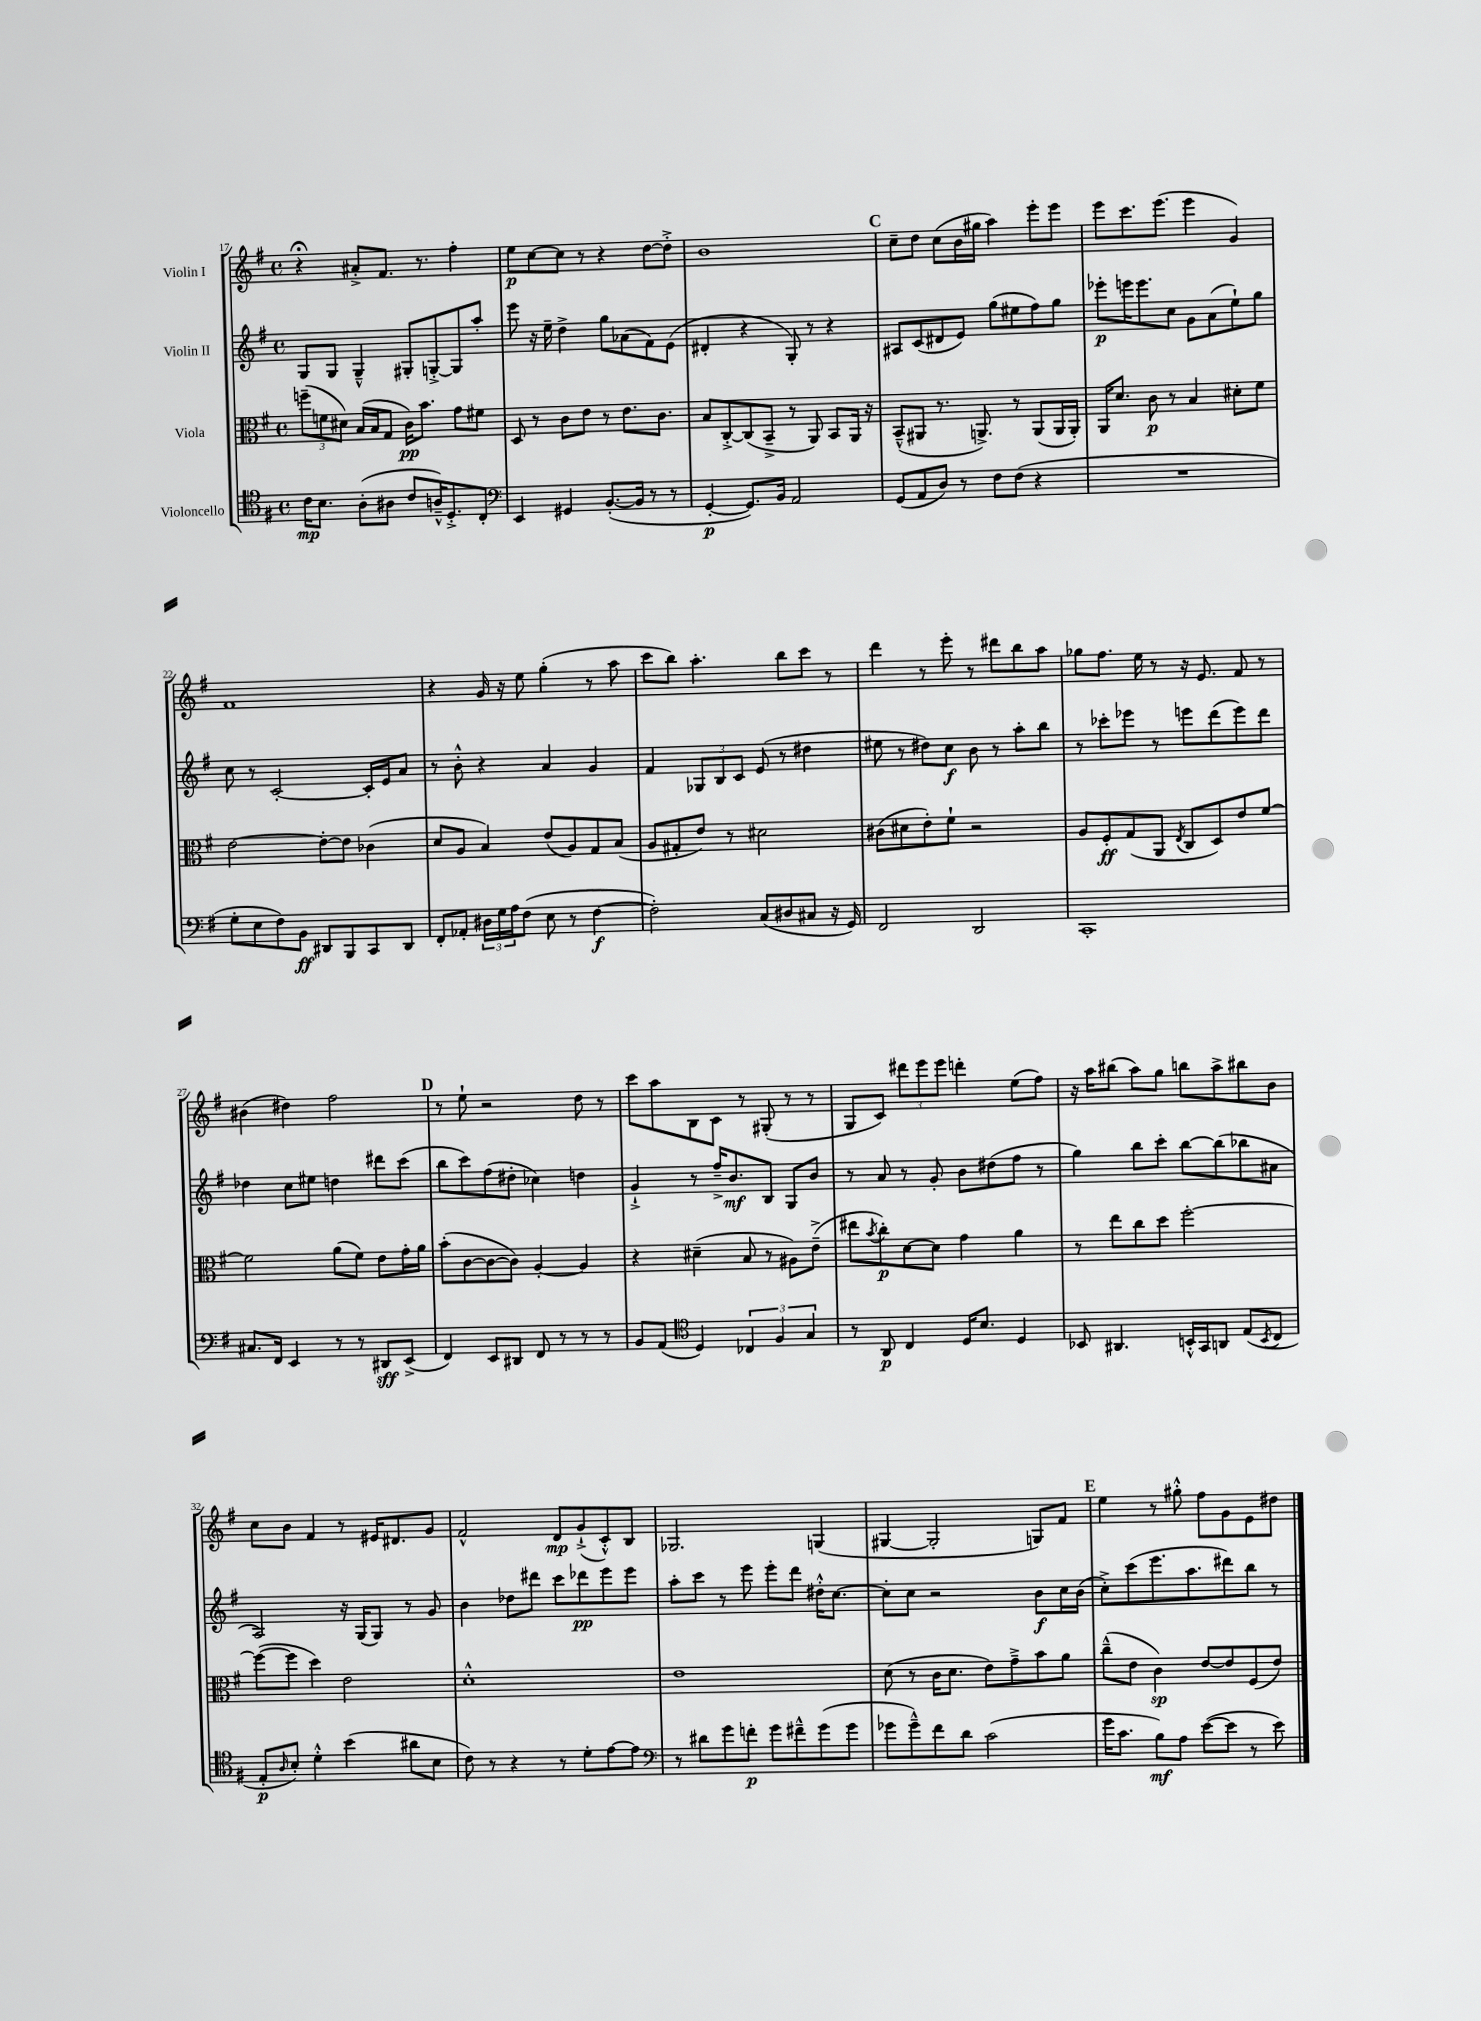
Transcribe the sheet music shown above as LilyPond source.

<<
\new StaffGroup <<
\new Staff = "s0" \with { instrumentName = "Violin I" } {
    \clef treble \key g \major \defaultTimeSignature \time 4/4
    r4\fermata ais'8-.-> fis'8. r8. fis''4-. |
    e''8\p c''8~ c''8 r8 r4 d''8~ d''8-.-> |
    b'1 |
    \mark \markup { \bold "C" } c''8-- d''8 c''8( b'16 gis''16 a''4) e'''8-. e'''8 |
    e'''8 c'''8. e'''8.( e'''4 g'4) |
    fis'1 |
    r4 g'16 r16 e''8 g''4-.( r8 a''8 |
    c'''8 b''8) a''4.-. b''8 c'''8 r8 |
    d'''4 r8 e'''8-. r8 dis'''8 b''8 a''8 |
    ges''8 fis''8. e''16 r8 r16 e'8. fis'8 r8 |
    bis'4( dis''4) fis''2 |
    \mark \markup { \bold "D" } r8 e''8-! r2 d''8 r8 |
    c'''8 a''8 b8 c'8 r8 gis8-.( r8 r8 |
    g8 c'8) \tuplet 3/2 { dis'''8 e'''8 e'''8 } d'''4-. e''8( fis''8) |
    r16 a''16 bis''8( a''8) g''8 b''8 a''8-> bis''8 b'8 |
    c''8 b'8 fis'4 r8 eis'16 dis'8. g'8 |
    fis'2-^ d'8\mp g'8-!->( c'8-.-^) b8 |
    ges2. g4( |
    gis4~ gis2-. g8) fis'8 |
    \mark \markup { \bold "E" } e''4 r8 gis''8-.-^ fis''8 g'8 e'8 dis''8 \bar "|." |
}
\new Staff = "s1" \with { instrumentName = "Violin II" } {
    \clef treble \key g \major \defaultTimeSignature \time 4/4
    g8 g8 g4---^ gis8-. g8~-.-> g8 a''8-. |
    e'''8 r16 e''16-- d''4-> g''8 aes'8( fis'8) e'8( |
    dis'4-. r4 g8-.) r8 r4 |
    \mark \markup { \bold "C" } ais8 c'8( dis'8 e'8) g''8( eis''8 fis''8) g''8 |
    ees'''8-.\p e'''16 e'''8. c''8 g'8 a'8( e''8-!) g''8 |
    c''8 r8 c'2~-. c'16-. e'16 a'8 |
    r8 b'8-.-^ r4 a'4 g'4 |
    fis'4 \tuplet 3/2 { ges8 b8 c'8 } e'8( r8 dis''4 |
    eis''8 r8 dis''8) c''8\f b'8 r8 a''8-. b''8 |
    r8 ces'''8-. ees'''8 r8 e'''8 d'''8( e'''8) d'''8 |
    des''4 c''8 eis''8 d''4 dis'''8 c'''8( |
    \mark \markup { \bold "D" } b''8 c'''8) fis''8( dis''8-. ces''4) d''4 |
    g'4-!-> r8 fis''16---> b'8.\mf b8 g8 b'8 |
    r8 a'8 r8 g'8-. b'8 dis''8( fis''8 r8 |
    g''4) b''8 c'''8-. b''8~ b''8( bes''8 ais'8 |
    a2) r16 g16( g8) r8 g'8 |
    b'4 des''8 dis'''8 c'''8 des'''8\pp e'''8 e'''8 |
    a''8-. c'''8 r8 e'''8 e'''8-. d'''8 dis''16-.-^ c''8.~ |
    c''8-. c''8 r2 b'8\f c''16 b'16( |
    \mark \markup { \bold "E" } c''8-.->) c'''8( e'''8. a''8. dis'''8) b''8 r8 \bar "|." |
}
\new Staff = "s2" \with { instrumentName = "Viola" } {
    \clef alto \key g \major \defaultTimeSignature \time 4/4
    \tuplet 3/2 { f''8--( f'8 dis'8) } b16( b16 g8 c'16\pp) b'8. g'8 fis'8 |
    d8 r8 c'8 e'8 r8 e'8. c'8. |
    b8 c8~-.-> c8( b,8---> r8 a,8) b,8 a,16 r16 |
    \mark \markup { \bold "C" } b,8---^( ais,8 r8. a,8.->) r8 a,8( a,16 a,16-.) |
    a,16 d'8. c'8\p r8 b4 dis'8-. fis'8 |
    e'2~ e'8~-. e'8 ces'4( |
    d'8 a8 b4) e'8( a8) g8 b8( |
    a8 gis8-. e'8) r8 dis'2 |
    cis'8( dis'8 e'8-.) fis'8-! r2 |
    a8 fis8-.\ff g8( a,8 \acciaccatura { e8 } c8 d8) e'8 fis'8~ |
    fis'2 a'8( fis'8) e'8 g'16-. a'16 |
    \mark \markup { \bold "D" } b'8-.( c'8~ c'8~ c'8) a4~-. a4 |
    r4 dis'4--( b8 r8 ais8) e'8--->( |
    eis''8 \acciaccatura { b'8 } c''8-.\p) d'8~ d'8 g'4 a'4 |
    r8 e''8 c''8 d''8 fis''2~-. |
    fis''8~( fis''8 d''4) e'2 |
    d'1-.-^ |
    e'1 |
    d'8( r8 c'16 d'8. e'8) g'8---> b'8 a'8 |
    \mark \markup { \bold "E" } c''8---^( e'8 c'4\sp) e'8~ e'8 fis8( e'8) \bar "|." |
}
\new Staff = "s3" \with { instrumentName = "Violoncello" } {
    \clef tenor \key g \major \defaultTimeSignature \time 4/4
    c'16\mp b8. a8-.( ais8 c'8 a16---^) d8.-.-> c8-. |
    \clef bass e,4 gis,4 b,8.~-.( b,16 r8 r8 |
    g,4~-.\p g,8.) b,16 a,2 |
    \mark \markup { \bold "C" } g,8( a,8 d8) r8 fis8 fis8( r4 |
    R1 |
    g8-. e8 fis8) b,8\ff dis,8 b,,8 c,8 dis,8 |
    fis,8-. aes,8-. \tuplet 3/2 { dis16 g16 a16 } fis8( e8 r8 fis4~\f |
    fis2-.) c8( dis8 cis8 r16 g,16) |
    fis,2 d,2 |
    c,1-. |
    cis8. fis,16 e,4 r8 r8 dis,8\sff e,8->( |
    \mark \markup { \bold "D" } fis,4) e,8 dis,8 fis,8 r8 r8 r8 |
    b,8 a,8( \clef tenor d4) \tuplet 3/2 { ces4 fis4 g4 } |
    r8 a,8\p c4 d16 b8. d4 |
    bes,8 ais,4. b,16-.-^ g,16 a,8 e8( \acciaccatura { b,8 } c8 |
    e8-.\p \grace { a16 } b8-.) d'4-.-^ b'4( ais'8 b8 |
    c'8) r8 r4 r8 d'8-. e'8~ e'8 |
    \clef bass r8 dis'8 g'8 f'8-.\p g'8 fis'8---^ g'8( g'8 |
    ges'8 ges'8---^) fis'8 d'8 c'2( |
    \mark \markup { \bold "E" } g'16 c'8. b8\mf) a8 e'8~( e'8 r8 e'8) \bar "|." |
}
>>
>>
\layout { \context { \Score currentBarNumber = #17 } }
